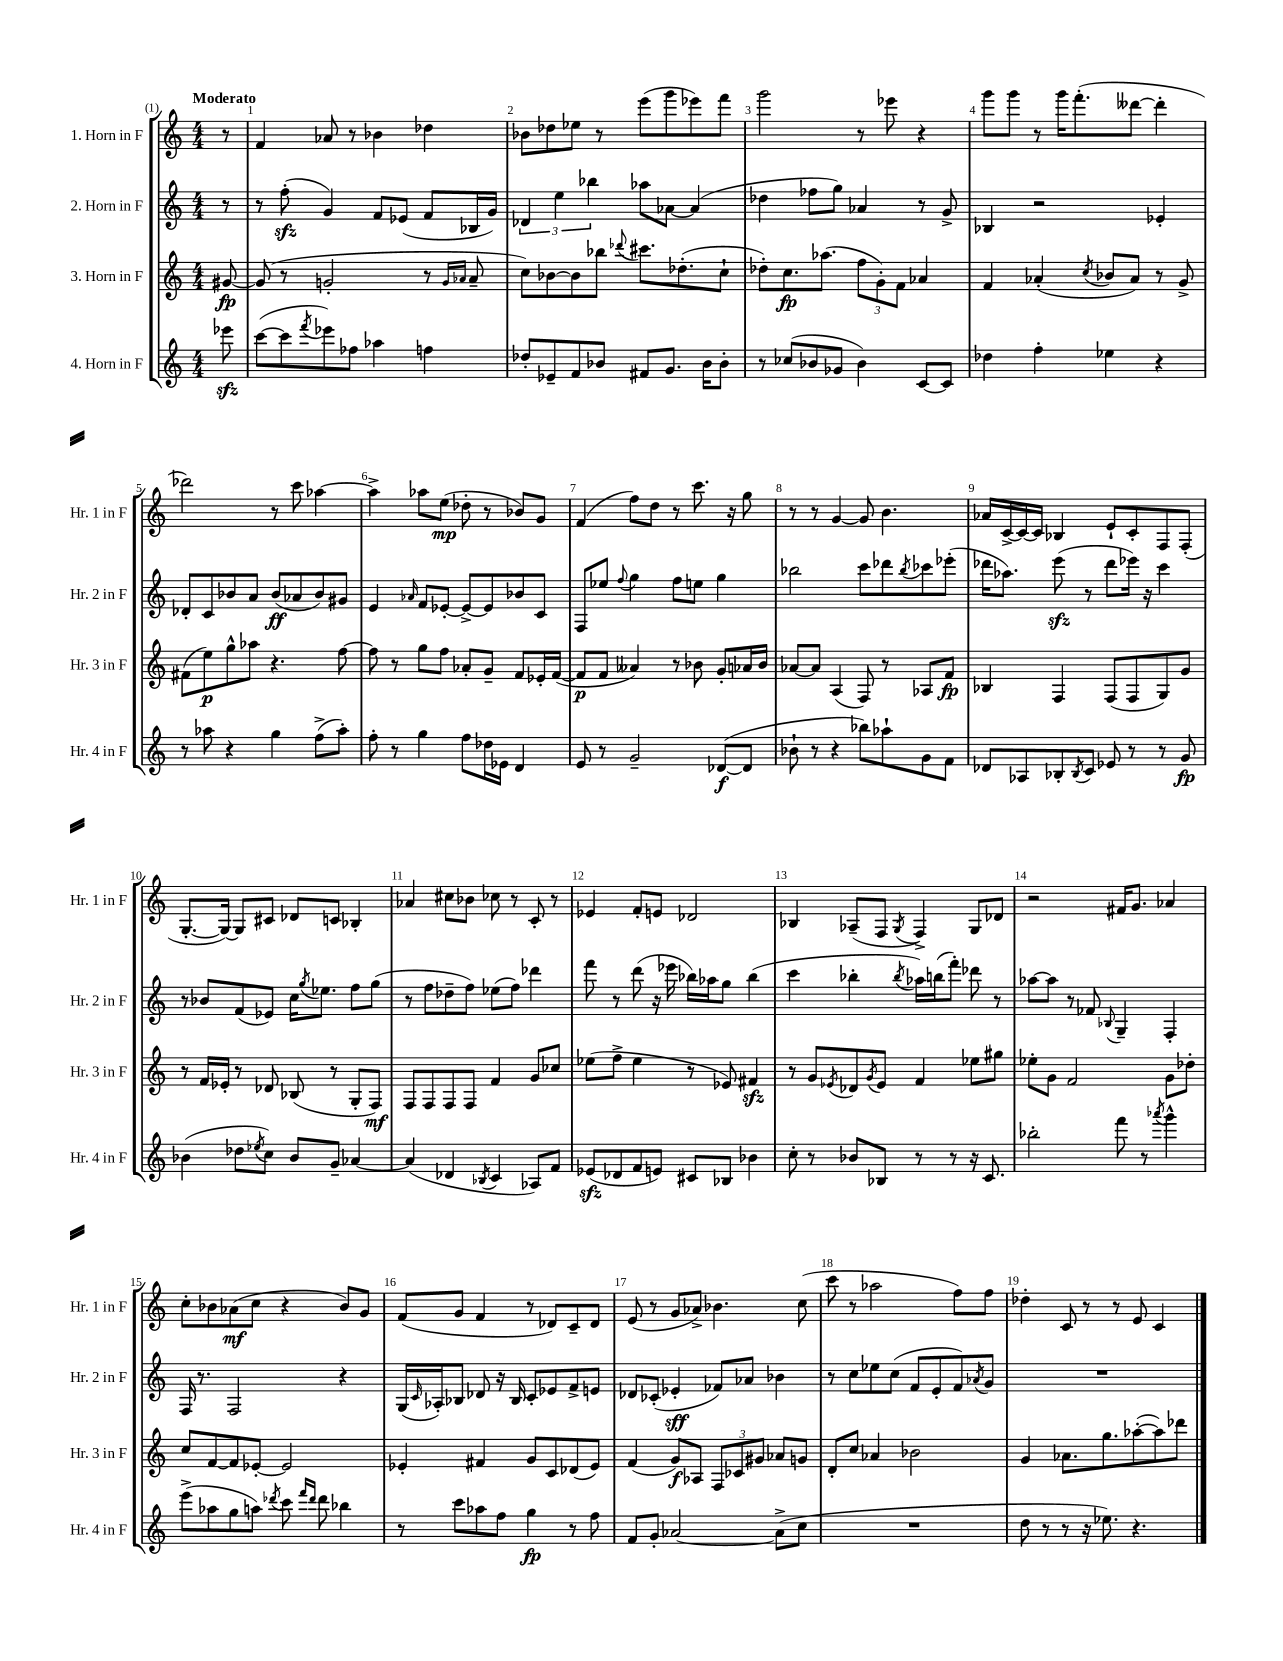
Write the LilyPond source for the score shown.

<<
\new StaffGroup <<
\new Staff = "s0" \with { instrumentName = "1. Horn in F" shortInstrumentName = "Hr. 1 in F" } {
    \clef treble \key c \major \numericTimeSignature \time 4/4 \partial 8 \tempo "Moderato"
    r8 |
    f'4 aes'8 r8 bes'4 des''4 |
    bes'8 des''8 ees''8 r8 e'''8( g'''8 ees'''8) f'''8 |
    g'''2 r8 ees'''8 r4 |
    g'''8 g'''8 r8 g'''16 f'''8.-.( deses'''8~ deses'''4-. |
    des'''2) r8 c'''8 aes''4~ |
    aes''4-> aes''8 e''8\mp( des''8-. r8 bes'8) g'8 |
    f'4( f''8) d''8 r8 c'''8. r16 g''8 |
    r8 r8 g'4~ g'8 b'4. |
    aes'16 c'16~-> c'16~ c'16 bes4 e'8-! c'8-. f8 f8-.( |
    g8.~-. g16~) g8 cis'8 des'8 c'8 bes4-. |
    aes'4 cis''8 bes'8 ces''8 r8 c'8-. r8 |
    ees'4 f'8-. e'8 des'2 |
    bes4 aes8--( f8 \acciaccatura { g8 } f4->) g8 des'8 |
    r2 fis'16 g'8. aes'4 |
    c''8-. bes'8 aes'8\mf( c''8 r4 bes'8) g'8 |
    f'8( g'8 f'4 r8 des'8) c'8-- des'8 |
    e'8( r8 g'8 aes'8->) bes'4. c''8( |
    c'''8 r8 aes''2 f''8) f''8 |
    des''4-. c'8 r8 r8 e'8 c'4 \bar "|." |
}
\new Staff = "s1" \with { instrumentName = "2. Horn in F" shortInstrumentName = "Hr. 2 in F" } {
    \clef treble \key c \major \numericTimeSignature \time 4/4 \partial 8
    r8 |
    r8 f''8-.\sfz( g'4) f'8 ees'8( f'8 bes16 g'16) |
    \tuplet 3/2 { des'4 e''4 bes''4 } aes''8 aes'8~ aes'4( |
    des''4 fes''8 g''8) aes'4 r8 g'8-> |
    bes4 r2 ees'4-. |
    des'8-. c'8 bes'8 a'8 bes'8\ff( aes'8 bes'8) gis'8 |
    e'4 \grace { aes'16 } f'8 ees'8~-. ees'8~-> ees'8 bes'8 c'8 |
    f8 ees''8 \appoggiatura { f''8 } g''4 f''8 e''8 g''4 |
    bes''2 c'''8 des'''8 \acciaccatura { bes''8 } ces'''8 ees'''8-.( |
    des'''16 aes''8.) e'''8\sfz( r8 des'''8 ees'''16) r16 c'''4 |
    r8 bes'8 f'8( ees'8) c''16 \acciaccatura { g''8 } ees''8. f''8 g''8( |
    r8 f''8 des''8-- f''8) ees''8( f''8) des'''4 |
    f'''8 r8 d'''8( r16 ees'''16 bes''16) aes''16 g''8 bes''4( |
    c'''4 bes''4-. \acciaccatura { bes''8 } aes''16) b''16( f'''8-.) des'''8 r8 |
    aes''8~ aes''8 r8 fes'8 \appoggiatura { bes8 } g4-- f4-. |
    f16 r8. f2 r4 |
    g16( \grace { c'16 } aes16-.) bes8 des'8 r16 bes16 c'8-. ees'8 f'8-> e'8 |
    des'8 ces'8-.( ees'4-.\sff fes'8) aes'8 bes'4 |
    r8 c''8 ees''8 c''8( f'8 e'8-. f'8) \acciaccatura { aes'8 } g'8 |
    R1 \bar "|." |
}
\new Staff = "s2" \with { instrumentName = "3. Horn in F" shortInstrumentName = "Hr. 3 in F" } {
    \clef treble \key c \major \numericTimeSignature \time 4/4 \partial 8
    gis'8~\fp |
    gis'8( r8 g'2-. r8 \grace { g'16 aes'16 } aes'8-- |
    c''8) bes'8~ bes'8 bes''8 \appoggiatura { des'''8 } cis'''8. des''8.-.( c''8-! |
    des''8-.) c''8.\fp aes''8.( \tuplet 3/2 { f''8 g'8-.) f'8 } aes'4 |
    f'4 aes'4-.( \acciaccatura { c''8 } bes'8 aes'8) r8 g'8-> |
    fis'8( e''8\p) g''8-^ aes''8 r4. f''8~ |
    f''8 r8 g''8 f''8 aes'8-. g'8-- f'8 ees'16-. f'16~( |
    f'8\p f'8 aeses'4) r8 bes'8 g'8-. aes'16 bes'16 |
    aes'8~ aes'8 a4( f8) r8 aes8 f'8\fp |
    bes4 f4 f8( f8 g8) g'8 |
    r8 f'16 ees'16-. r8 des'8 bes8( r8 g8-. f8\mf) |
    f8 f8 f8 f8 f'4 g'8 ces''8 |
    ees''8( f''8-> ees''4 r8 ees'8) fis'4\sfz |
    r8 g'8 \acciaccatura { ees'8 } des'8 \acciaccatura { g'8 } ees'8 f'4 ees''8 gis''8 |
    ees''8-. g'8 f'2 g'8 des''8-. |
    c''8 f'8~ f'8 ees'8~-. ees'2 |
    ees'4-. fis'4 g'8 c'8 des'8( ees'8) |
    f'4( g'8\f) aes8 \tuplet 3/2 { f8 ces'8 gis'8 } aes'8 g'8 |
    d'8-. c''8 aes'4 bes'2 |
    g'4 aes'8. g''8. aes''8~-.( aes''8) des'''8 \bar "|." |
}
\new Staff = "s3" \with { instrumentName = "4. Horn in F" shortInstrumentName = "Hr. 4 in F" } {
    \clef treble \key c \major \numericTimeSignature \time 4/4 \partial 8
    ees'''8\sfz |
    c'''8~( c'''8 \acciaccatura { f'''8 } ees'''8) fes''8 aes''4 f''4 |
    des''8-. ees'8-- f'8 bes'8 fis'8 g'8. bes'16 bes'8-. |
    r8 ces''8( bes'8 ges'8 bes'4) c'8~ c'8 |
    des''4 f''4-. ees''4 r4 |
    r8 aes''8 r4 g''4 f''8->( aes''8-.) |
    f''8-. r8 g''4 f''8 des''16 ees'16 d'4 |
    e'8 r8 g'2-- des'8~\f( des'8 |
    bes'8-! r8 r4 bes''8) aes''8-! g'8 f'8 |
    des'8 aes8 bes8-. \acciaccatura { bes8 } c'8 ees'8 r8 r8 g'8\fp |
    bes'4( des''8 \acciaccatura { ees''8 } c''8) bes'8 g'8-- aes'4~ |
    aes'4( des'4 \acciaccatura { bes8 } c'4 aes8) f'8 |
    ees'8\sfz( des'8 f'8 e'8) cis'8 bes8 bes'4 |
    c''8-. r8 bes'8 bes8 r8 r8 r16 c'8. |
    bes''2-. f'''8 r8 \acciaccatura { aes'''8 } g'''4-^ |
    e'''8->( aes''8 g''8 a''8) \acciaccatura { des'''8 } c'''8 \grace { f'''16 des'''16 } des'''8 bes''4 |
    r8 c'''8 aes''8 f''8 g''4\fp r8 f''8 |
    f'8 g'8-. aes'2~ aes'8->( c''8 |
    R1 |
    d''8 r8 r8 r16 ees''8.) r4. \bar "|." |
}
>>
>>
\layout { \context { \Score \override BarNumber.break-visibility = ##(#f #t #t) barNumberVisibility = #all-bar-numbers-visible } }
